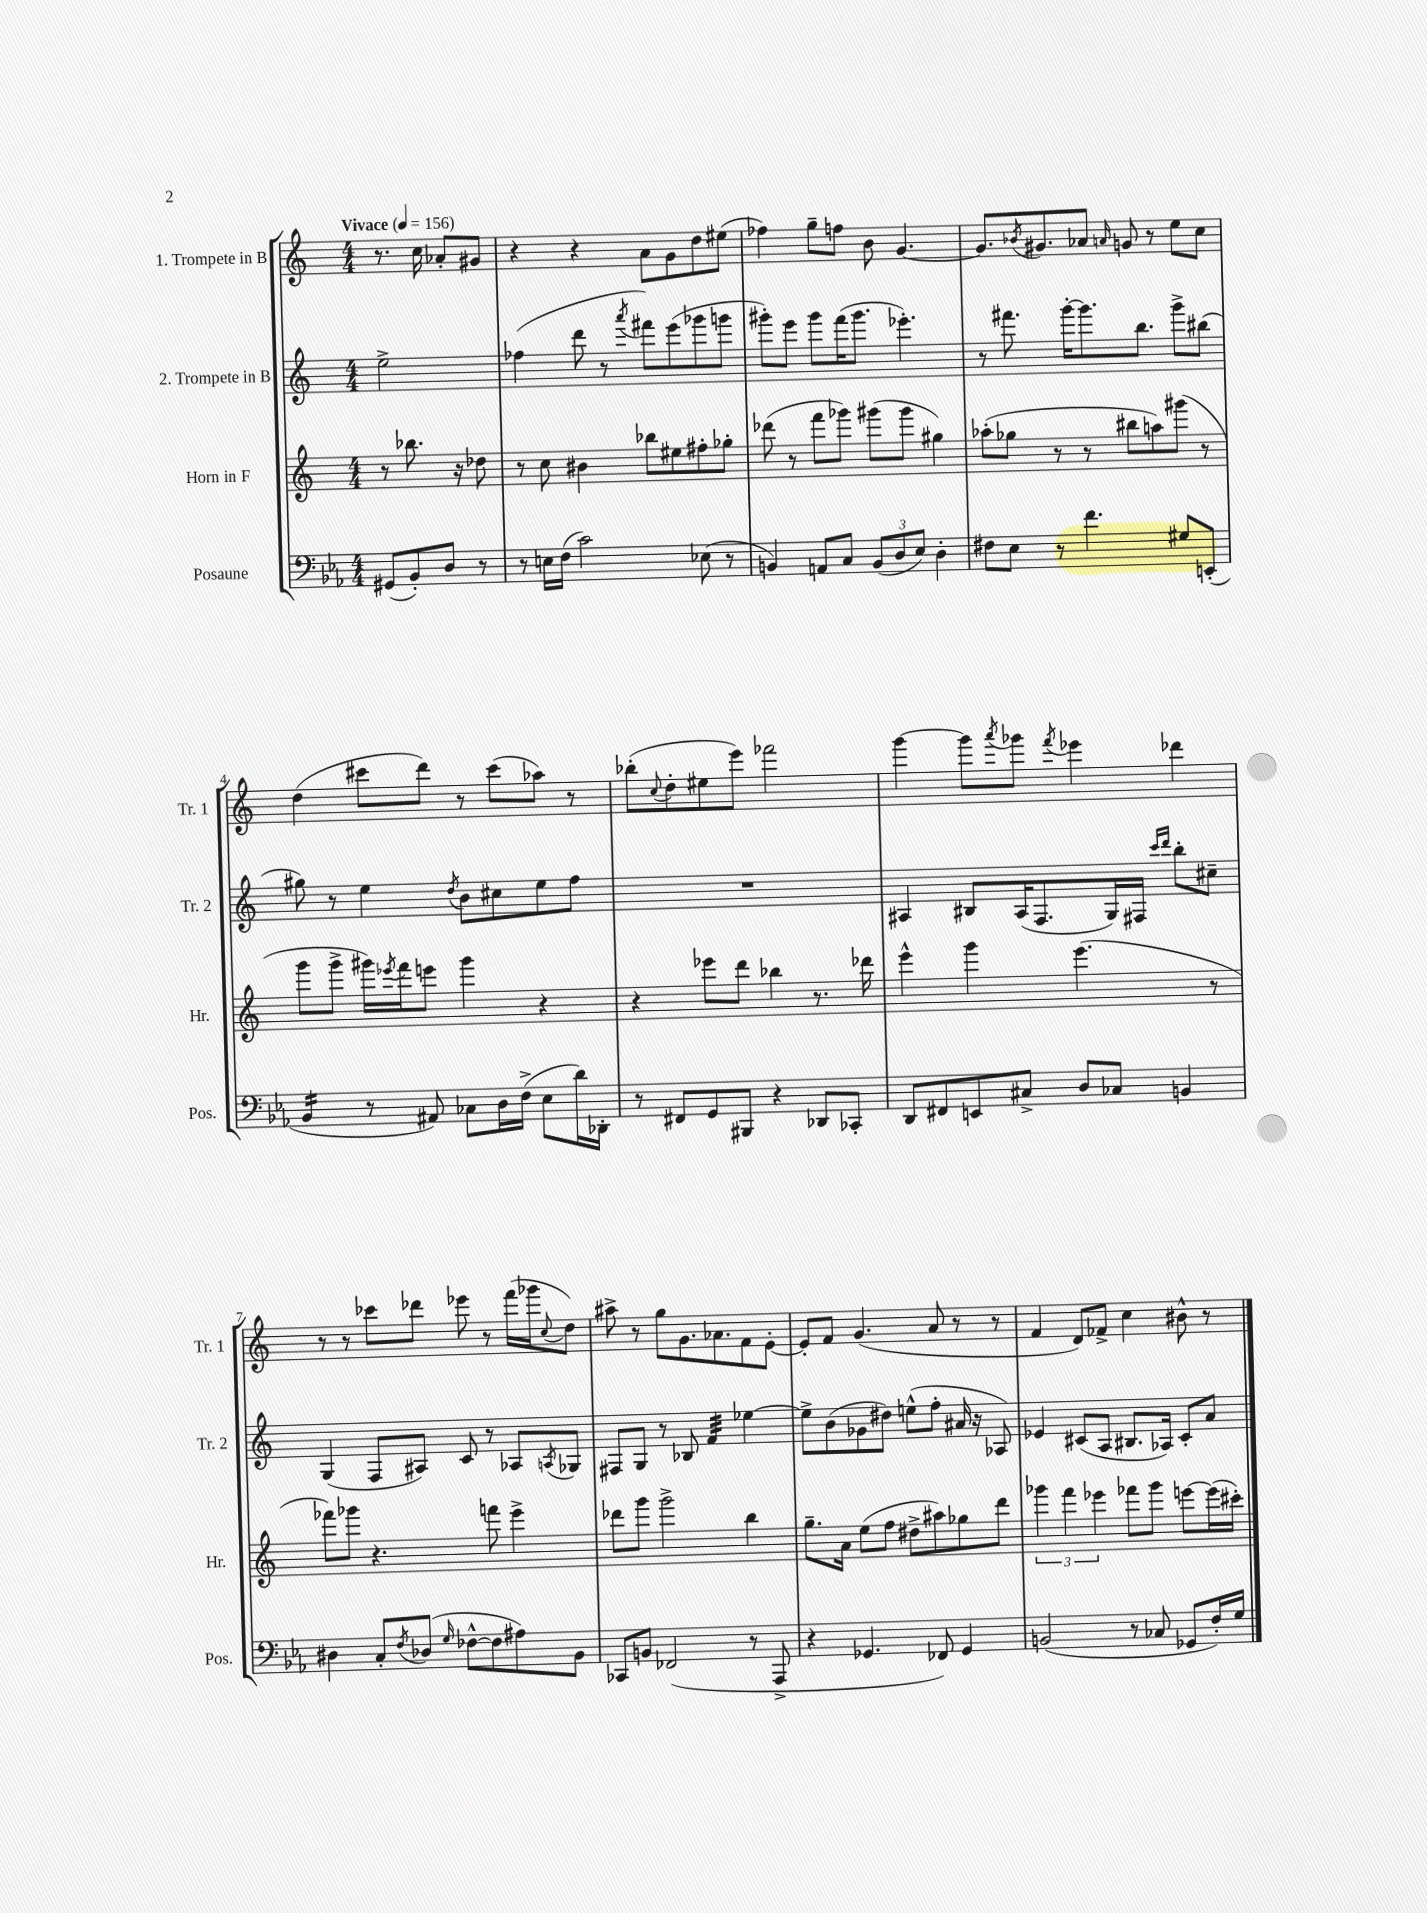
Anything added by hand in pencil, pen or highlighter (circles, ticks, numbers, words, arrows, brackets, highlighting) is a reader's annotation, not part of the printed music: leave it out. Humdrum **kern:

**kern	**kern	**kern	**kern
*staff4	*staff3	*staff2	*staff1
*clefF4	*clefG2	*clefG2	*clefG2
*k[b-e-a-]	*k[]	*k[]	*k[]
*M4/4	*M4/4	*M4/4	*M4/4
*MM156	*MM156	*MM156	*MM156
(8GG#	8r	2ee^	8.r
8BB-')	8.bb-	.	.
.	.	.	16cc
8D	.	.	8a-'
.	16r	.	.
8r	8dd-	.	8g#
=	=	=	=
8r	8r	(4ff-	4r
16E	8cc	.	.
(16F	.	.	.
2c)	4b#	8ddd	4r
.	.	8r	.
.	.	8qaaa	.
.	8bb-	8fff#)	8a
.	8ee#	(8eee	8g
(8E-	8ff#'	8ggg-	8dd
8r	8gg-'	8ggg	(8ee#
=	=	=	=
4BB)	(8ddd-	8ggg#')	4ff-)
.	8r	8eee	.
8AA	8fff	8ggg#	8gg~
8C	8ggg-)	(16fff	8ff
.	.	8.ggg#	.
(12BB	(8ggg#	.	8b
12D	.	.	.
.	8ggg#	4.eee-')	[4.g
12E-)	.	.	.
4D'	4gg#)	.	.
=	=	=	=
8F#	(8aa-'	8r	8.g]
8E-	8gg-	8.fff#	.
.	.	.	8qb-
.	.	.	8.g#
8r	8r	.	.
.	.	[16ggg'	.
4.f	8r	8.ggg]	8a-
.	.	.	16qqa
.	8bb#	.	8g
.	.	8.bb	.
.	8aa)	.	8r
8G#	(8ggg#	8ggg^	8ee
(8EE'	8r	(8bb#	8cc
=	=	=	=
4BB-	8ggg	8gg#)	(4dd
.	8ggg^	8r	.
8r	16ggg#)	4ee	8ccc#
.	8qeee-	.	.
.	16fff	.	.
8AA#)	8eee	.	8ddd)
.	.	8qdd	.
8C-	4ggg#	8b	8r
16D	.	8cc#	(8ccc#
(16F^	.	.	.
8E-	4r	8ee	8aa-)
16d)	.	8ff	8r
16DD-'	.	.	.
=	=	=	=
8r	4r	1r	(8bb-'
.	.	.	8qqcc
8FF#	.	.	8dd'
8GG	8eee-	.	8ee#
8BBB#	8ddd	.	8eee)
4r	4bb-	.	2fff-
8DD-	8.r	.	.
8CC-'	.	.	.
.	16ddd-	.	.
=	=	=	=
8DD	4eee^^	4A#	[4ggg
8FF#	.	.	.
8EE	4ggg	8B#	8ggg]
.	.	.	8qaaa
8C#^	.	(16A#	8ggg-
.	.	8.F	.
.	.	.	8qfff
8D	(4.eee	.	4eee-
8C-	.	16G)	.
.	.	16F#	.
.	.	16qqccc	.
.	.	16qqddd	.
4BB	.	8bb'	4ddd-
.	8r	8cc#~	.
=	=	=	=
4D#	8fff-)	(4G	8r
.	8ggg-	.	8r
8C'	4.r	8F	8ccc-
8qF	.	.	.
(8D-	.	8A#)	8ddd-
16qqG	.	.	.
[8F-^^	.	8c	8eee-
8F-]	8fff	8r	8r
8A#)	4eee^	8A-	(16fff
.	.	.	16ggg-
.	.	8qA	8qqcc
8BB-	.	8G-	8dd)
=	=	=	=
8CC-	8ddd-	8F#	8aa#^
8BB	8ggg	8G	8r
(2FF-	2ggg^	8r	8gg
.	.	8B-	8.g
.	.	4f	.
.	.	.	8.a-
8r	4bb	[4ee-	8f
8AAA-^	.	.	[8e'
=	=	=	=
4r	8.gg~	8ee-^]	8e']
.	.	(8b	8f
.	16a	.	.
4.GG-	(8ee	8g-	(4.g
.	8ff	8dd#)	.
.	8dd#^	(8ee^^	.
8FF-)	8aa#)	8ff'	8a
4GG-	8gg-	16a#	8r
.	.	16r	.
.	8ddd	8A-)	8r
=	=	=	=
(2BB	6ggg-	4e-	4f
.	6fff	.	.
.	.	(8c#	8d)
.	6eee-	.	.
.	.	8A	8f-^
8r	8fff-	8.B#	4cc
8C-	8ggg-	.	.
.	.	16A-)	.
8GG-	[8eee	8c#'	8b#^^
16F')	(16eee]	8a	8r
16G	16ccc#')	.	.
==	==	==	==
*-	*-	*-	*-
